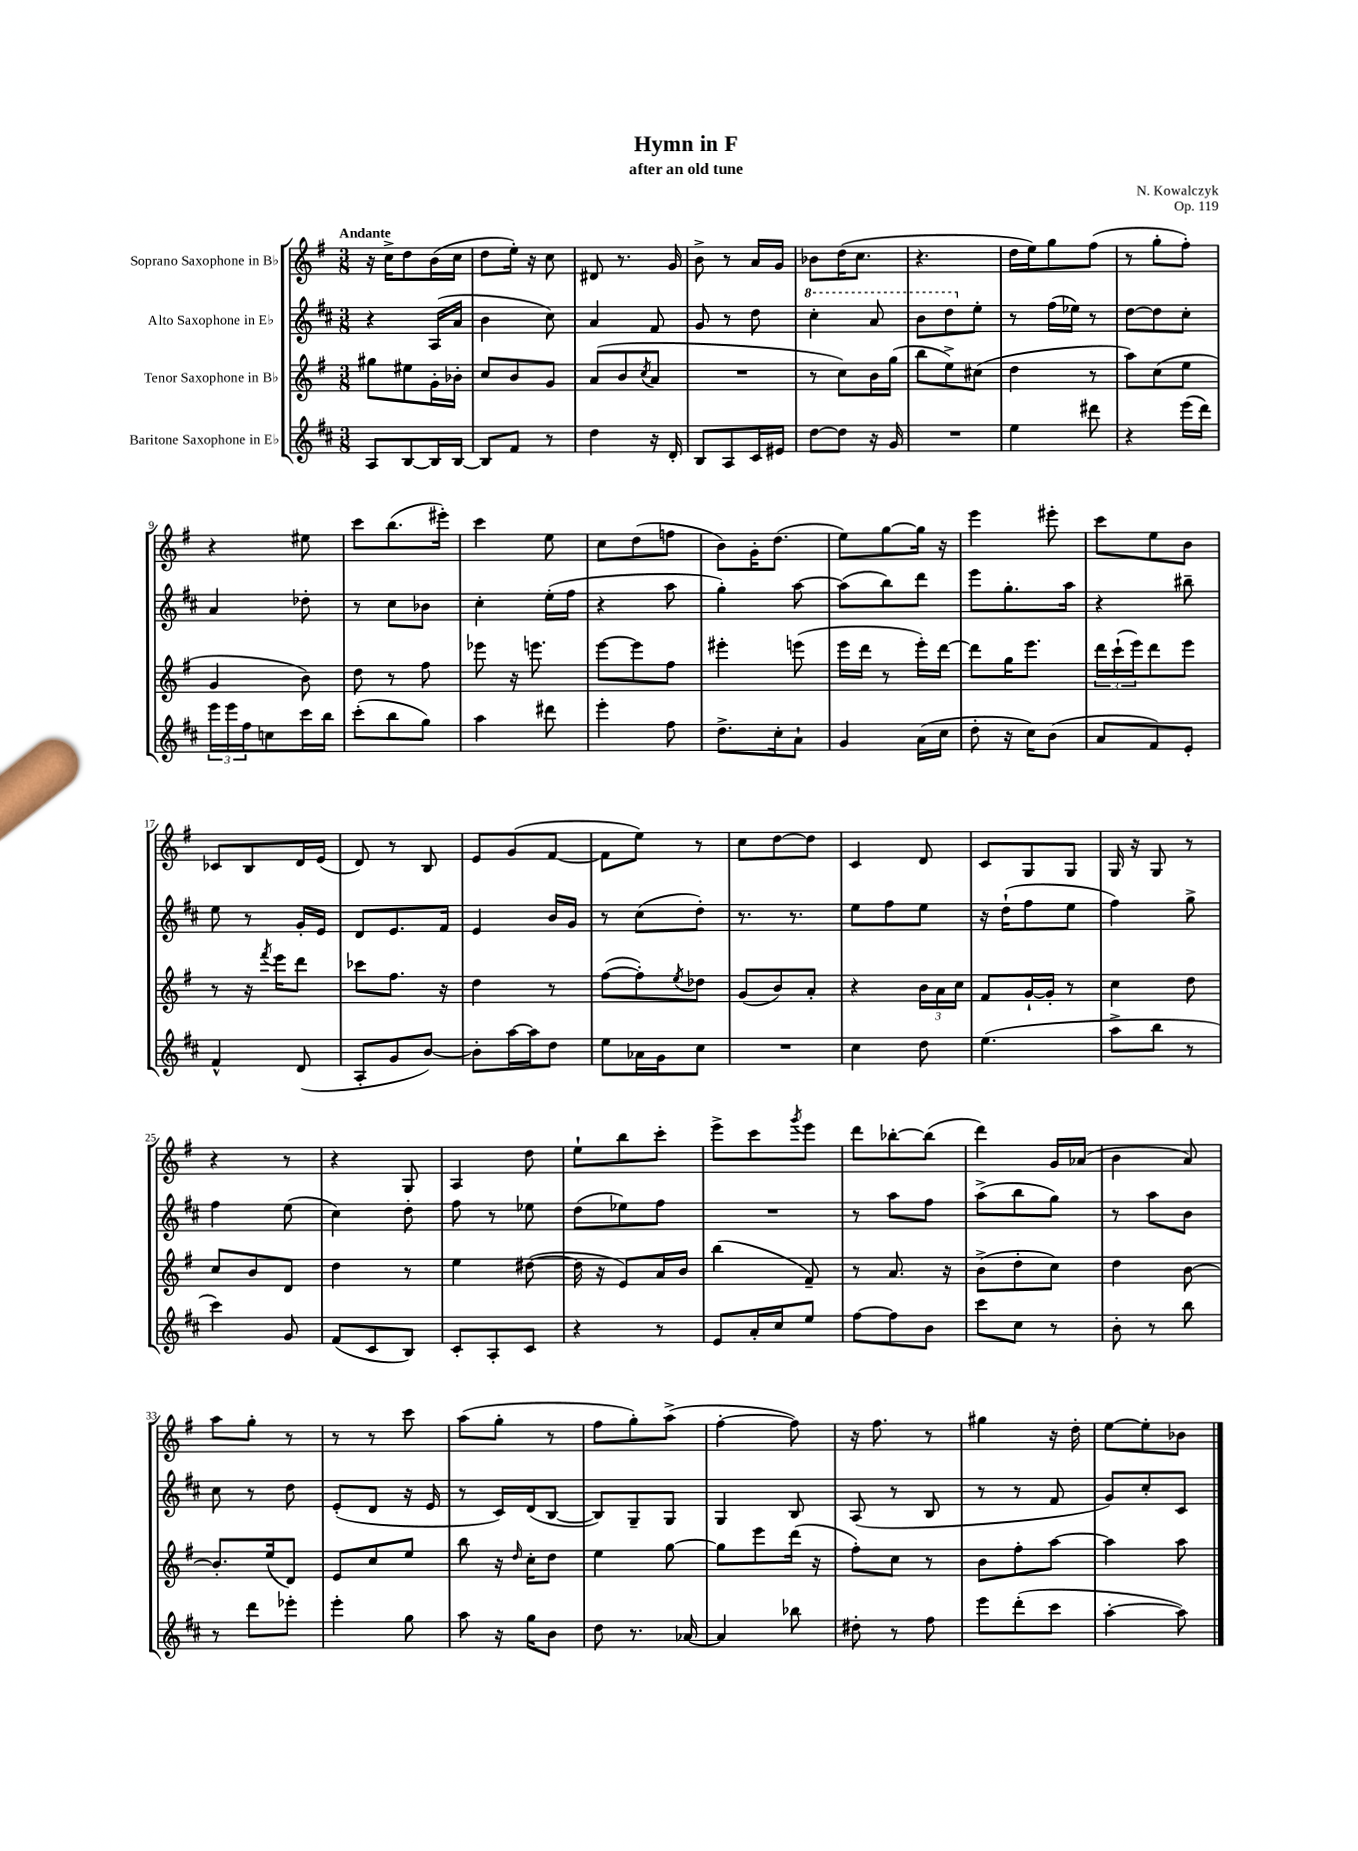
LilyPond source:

\header { title = "Hymn in F" composer = "N. Kowalczyk" subtitle = "after an old tune" opus = "Op. 119" }
<<
\new StaffGroup <<
\new Staff = "s0" \with { instrumentName = "Soprano Saxophone in Bb" } {
    \clef treble \key g \major \numericTimeSignature \time 3/8 \tempo "Andante"
    r16 c''16-> d''8 b'16( c''16 |
    d''8 e''16-.) r16 c''8 |
    dis'8 r8. g'16 |
    b'8-> r8 a'16 g'16 |
    bes'8 d''16( c''8. |
    r4. |
    d''16 e''16) g''8 fis''8( |
    r8 g''8-. fis''8-.) |
    r4 eis''8 |
    c'''8 b''8.( eis'''16-.) |
    c'''4 e''8 |
    c''8 d''8( f''8 |
    b'8) g'16-. d''8.( |
    e''8) g''8~ g''16 r16 |
    e'''4 eis'''8-. |
    c'''8 e''8 b'8 |
    ces'8 b8 d'16 e'16( |
    d'8) r8 b8 |
    e'8 g'8( fis'8~ |
    fis'8 e''8) r8 |
    c''8 d''8~ d''8 |
    c'4 d'8 |
    c'8 g8 g8 |
    g16 r16 g8 r8 |
    r4 r8 |
    r4 g8 |
    a4 d''8 |
    e''8-! b''8 c'''8-. |
    e'''8-> c'''8 \acciaccatura { g'''8 } e'''8 |
    d'''8 bes''8~-. bes''8( |
    d'''4) g'16 aes'16( |
    b'4 a'8) |
    a''8 g''8-. r8 |
    r8 r8 c'''8 |
    a''8( g''8-. r8 |
    fis''8 g''8-.) a''8->( |
    fis''4~-. fis''8) |
    r16 fis''8. r8 |
    gis''4 r16 d''16-. |
    e''8~ e''8-. bes'8 \bar "|." |
}
\new Staff = "s1" \with { instrumentName = "Alto Saxophone in Eb" } {
    \clef treble \key d \major \numericTimeSignature \time 3/8
    r4 a16( a'16 |
    b'4 cis''8) |
    a'4 fis'8 |
    g'8 r8 d''8 |
    \ottava #1 cis'''4-. a''8 |
    b''8 d'''8 \ottava #0 e''8-. |
    r8 fis''16( ees''16) r8 |
    d''8~ d''8 cis''8-. |
    a'4 des''8-. |
    r8 cis''8 bes'8 |
    cis''4-. e''16-.( fis''16 |
    r4 a''8 |
    g''4-.) a''8~ |
    a''8( b''8) d'''8 |
    e'''8 g''8.-. a''16 |
    r4 bis''8-- |
    e''8 r8 g'16-. e'16 |
    d'8 e'8. fis'16 |
    e'4 b'16 g'16 |
    r8 cis''8( d''8-.) |
    r8. r8. |
    e''8 fis''8 e''8 |
    r16 d''16-!( fis''8 e''8 |
    fis''4) g''8-> |
    fis''4 e''8( |
    cis''4) d''8-. |
    fis''8 r8 ees''8 |
    d''8( ees''8) fis''8 |
    R4. |
    r8 a''8 fis''8 |
    a''8->( b''8 g''8) |
    r8 a''8 b'8 |
    cis''8 r8 d''8 |
    e'8-.( d'8 r16 e'16 |
    r8 cis'16) d'16( b8~ |
    b8) g8-- g8 |
    g4 b8 |
    a8( r8 b8 |
    r8 r8 fis'8 |
    g'8) cis''8-. cis'8 \bar "|." |
}
\new Staff = "s2" \with { instrumentName = "Tenor Saxophone in Bb" } {
    \clef treble \key g \major \numericTimeSignature \time 3/8
    gis''8 eis''8 g'16-. bes'16-. |
    c''8 b'8 g'8 |
    a'8( b'8 \acciaccatura { c''8 } a'8 |
    R4. |
    r8 c''8) b'16 g''16( |
    b''8 e''8->) cis''8( |
    d''4 r8 |
    a''8) c''8( e''8 |
    g'4 b'8) |
    d''8 r8 fis''8 |
    ees'''8 r16 e'''8. |
    e'''8~ e'''8 fis''8 |
    eis'''4-. e'''8( |
    e'''16 d'''16 r8 e'''16-.) d'''16~ |
    d'''8 g''16 e'''8. |
    \tuplet 3/2 { d'''16 c'''16-!( e'''16) } d'''8 e'''8 |
    r8 r16 \acciaccatura { fis'''8 } e'''16 d'''8 |
    ces'''8 fis''8. r16 |
    d''4 r8 |
    fis''8~( fis''8-.) \acciaccatura { e''8 } des''8 |
    g'8( b'8) a'8-. |
    r4 \tuplet 3/2 { b'16 a'16 c''16 } |
    fis'8 g'16~-! g'16-. r8 |
    c''4 d''8 |
    c''8 b'8 d'8 |
    d''4 r8 |
    e''4 dis''8~( |
    dis''16 r16 e'8) a'16 b'16 |
    b''4( fis'8--) |
    r8 a'8. r16 |
    b'8->( d''8-. c''8) |
    d''4 b'8~ |
    b'8.-. e''16( d'8) |
    e'8 c''8 e''8 |
    b''8 r16 \grace { d''16 } c''16-. d''8 |
    e''4 g''8~ |
    g''8 e'''8 d'''16( r16 |
    fis''8-.) c''8 r8 |
    b'8 fis''8-. a''8~ |
    a''4 a''8 \bar "|." |
}
\new Staff = "s3" \with { instrumentName = "Baritone Saxophone in Eb" } {
    \clef treble \key d \major \numericTimeSignature \time 3/8
    a8 b8~ b16 b16~ |
    b8 fis'8 r8 |
    d''4 r16 d'16-. |
    b8 a8 cis'16 eis'16 |
    d''8~ d''8 r16 g'16 |
    R4. |
    e''4 dis'''8 |
    r4 e'''16( d'''16) |
    \tuplet 3/2 { e'''16 e'''16 fis''16 } c''8 cis'''16 b''16 |
    cis'''8-.( b''8 g''8) |
    a''4 dis'''8 |
    e'''4-. fis''8 |
    d''8.-> cis''16-. a'8-! |
    g'4 a'16( cis''16 |
    d''8-. r16 cis''16) b'8( |
    a'8 fis'8) e'8-. |
    fis'4-^ d'8( |
    a8-. g'8 b'8~) |
    b'8-. a''16~ a''16 d''8 |
    e''8 aes'16 g'16 cis''8 |
    R4. |
    cis''4 d''8 |
    e''4.( |
    a''8-> b''8 r8 |
    cis'''4) g'8 |
    fis'8( cis'8 b8) |
    cis'8-. a8-. cis'8 |
    r4 r8 |
    e'8 a'16-. cis''16 e''8 |
    fis''8~ fis''8 b'8 |
    cis'''8 cis''8 r8 |
    b'8-. r8 b''8 |
    r8 d'''8 ees'''8-. |
    e'''4-. g''8 |
    a''8 r16 g''16 b'8 |
    d''8 r8. aes'16~ |
    aes'4 bes''8 |
    dis''8-. r8 fis''8 |
    e'''8 d'''8-.( cis'''8 |
    a''4~-. a''8) \bar "|." |
}
>>
>>
